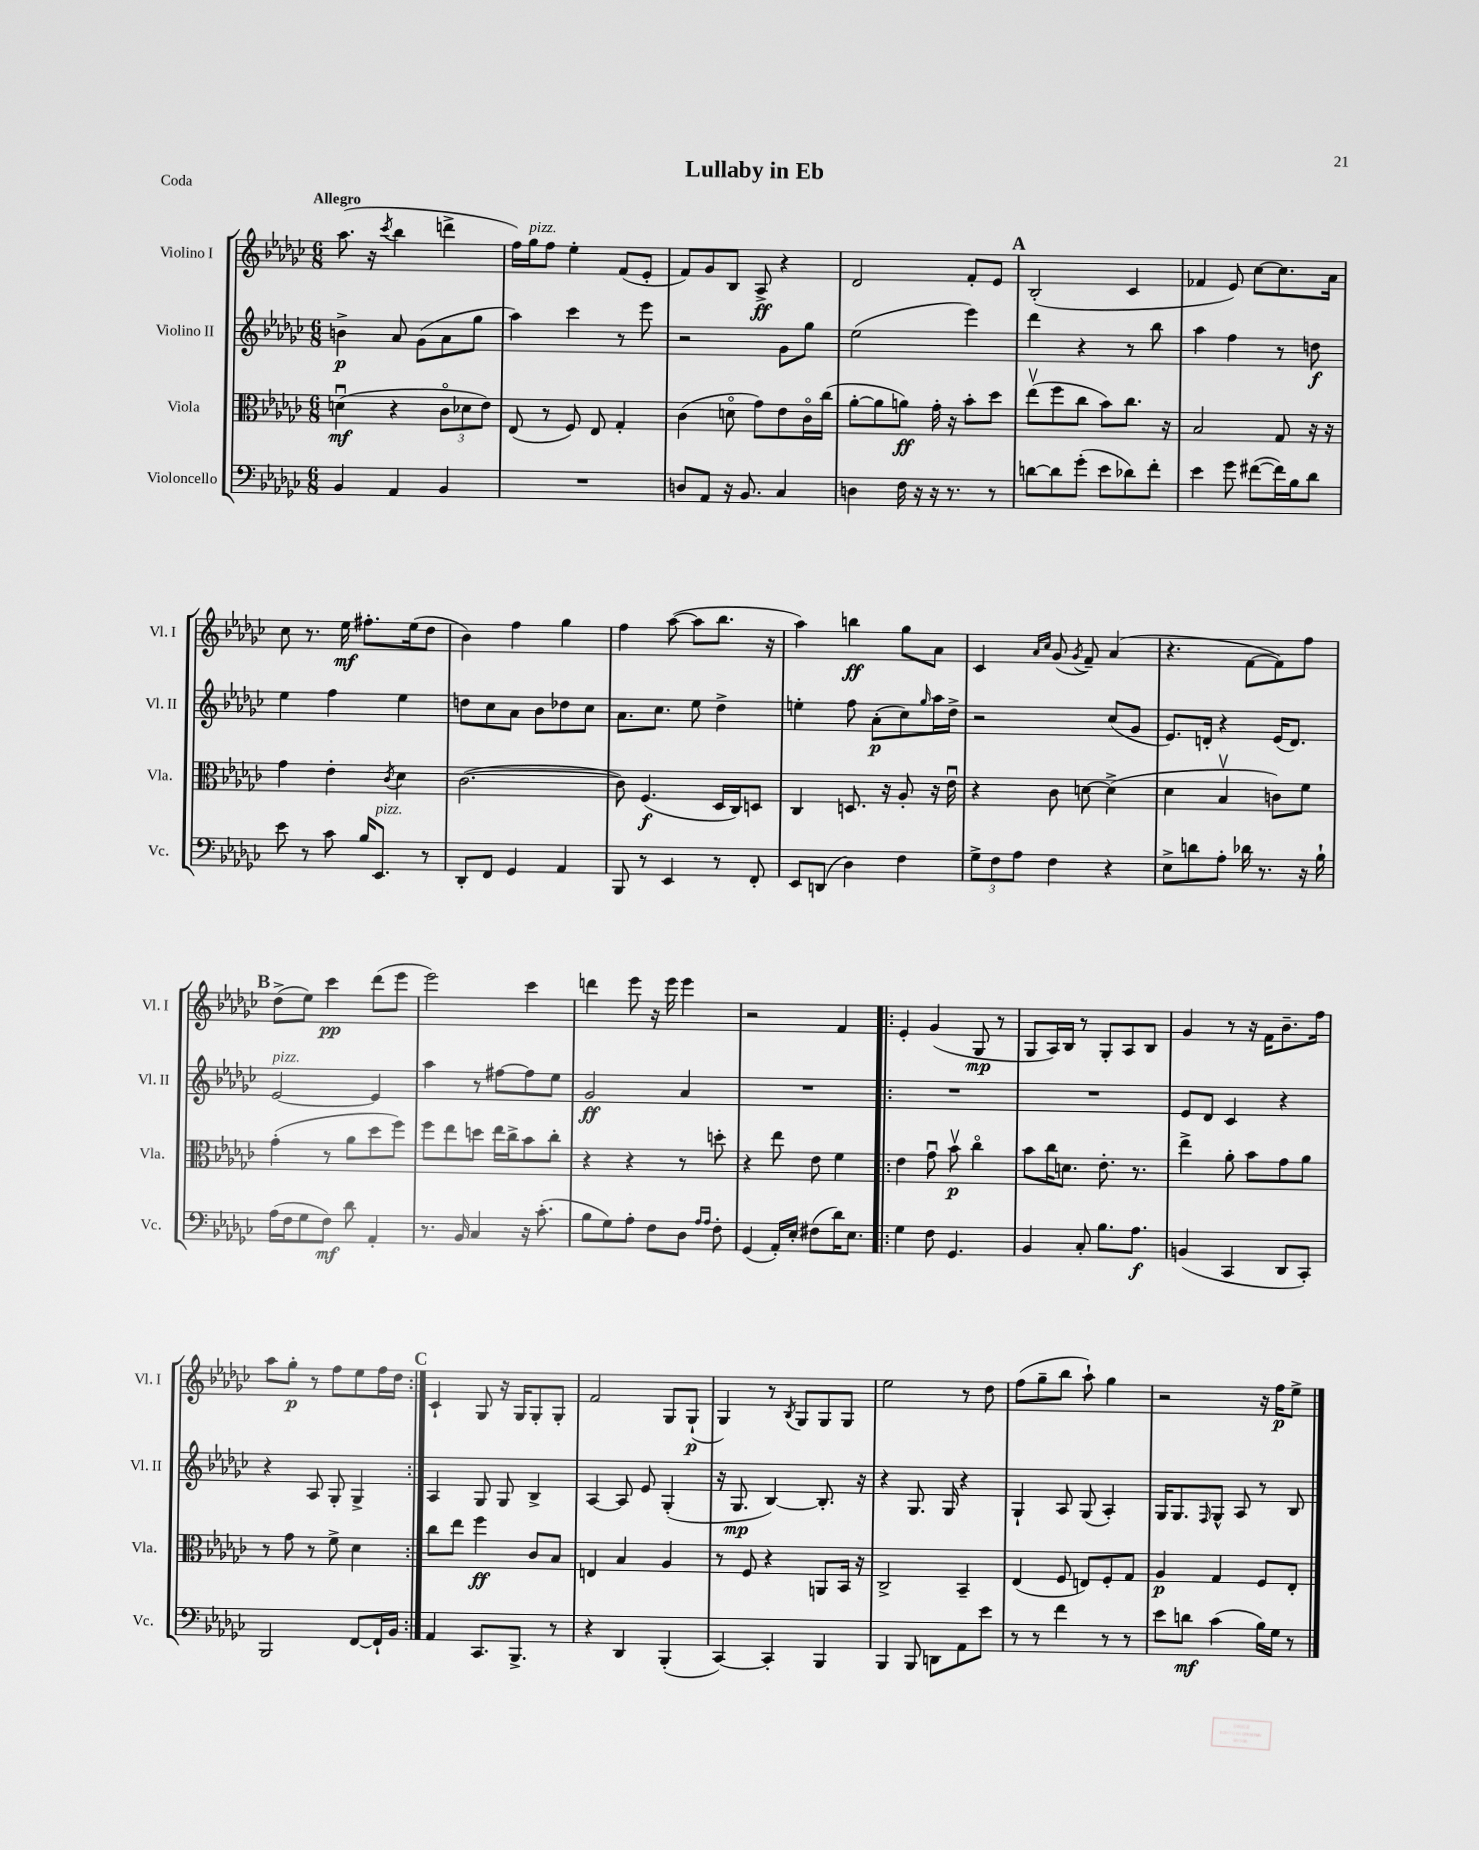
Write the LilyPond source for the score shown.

\header { title = "Lullaby in Eb" piece = "Coda" }
<<
\new StaffGroup <<
\new Staff = "s0" \with { instrumentName = "Violino I" shortInstrumentName = "Vl. I" } {
    \clef treble \key ges \major \numericTimeSignature \time 6/8 \tempo "Allegro"
    aes''8.( r16 \acciaccatura { ces'''8 } bes''4 d'''4-> |
    f''16) ges''16^\markup { \italic "pizz." } f''8 ees''4-. f'8( ees'8-. |
    f'8) ges'8 bes8 aes8->\ff r4 |
    des'2 f'8-. ees'8 |
    \mark \markup { \bold "A" } bes2-.( ces'4 |
    fes'4 ees'8) ces''8~ ces''8. aes'16 |
    ces''8 r8. ees''16\mf fis''8.-. ees''16( des''8 |
    bes'4) f''4 ges''4 |
    f''4 aes''8~( aes''8 bes''8. r16 |
    aes''4) b''4\ff ges''8 aes'8 |
    ces'4 \grace { aes'16 ces''16 } ges'8( \acciaccatura { ges'8 } f'8--) aes'4( |
    r4. f'8~ f'8) f''8 |
    \mark \markup { \bold "B" } des''8->( ees''8) ces'''4\pp des'''8( ees'''8 |
    ees'''2) ces'''4 |
    d'''4 ees'''8 r16 ees'''16 ees'''4 |
    r2 f'4 |
    \repeat volta 2 { ees'4-. ges'4( ges8\mp r8 |
    ges8 aes16) bes16 r8 ges8-. aes8 bes8 |
    ges'4 r8 r16 f'16 bes'8.-- f''16 |
    aes''8 ges''8-.\p r8 f''8 ees''8 f''16 des''16 | }
    \mark \markup { \bold "C" } ces'4-! ges8 r16 ges16 ges8-. ges8-. |
    f'2 ges8 ges8-!\p( |
    ges4) r8 \acciaccatura { bes8 } ges8 ges8 ges8 |
    ees''2 r8 des''8 |
    f''8( ges''8-- bes''8 aes''8-!) ges''4 |
    r2 r16 f''16\p ees''8-> \bar "|." |
}
\new Staff = "s1" \with { instrumentName = "Violino II" shortInstrumentName = "Vl. II" } {
    \clef treble \key ges \major \numericTimeSignature \time 6/8
    b'4->\p aes'8 ges'8( aes'8 ges''8 |
    aes''4) ces'''4 r8 ees'''8 |
    r2 ges'8 ges''8 |
    ees''2( ees'''4) |
    \mark \markup { \bold "A" } des'''4 r4 r8 bes''8 |
    aes''4 f''4 r8 d''8\f |
    ees''4 f''4 ees''4 |
    d''8 ces''8 aes'8 bes'8 des''8 ces''8 |
    aes'8. ces''8. ees''8 des''4-> |
    e''4-. f''8 aes'8-.\p( ces''8) \grace { ges''16 } aes''16 des''16-> |
    r2 ces''8( ges'8 |
    ees'8.) d'16-. r4 ees'16( d'8.) |
    \mark \markup { \bold "B" } ees'2~^\markup { \italic "pizz." } ees'4 |
    aes''4 r8 fis''8~ fis''8 ees''8 |
    ges'2\ff aes'4 |
    R2. |
    \repeat volta 2 { R2. |
    R2. |
    ees'8 des'8 ces'4 r4 |
    r4 aes8 ges8-. ges4-> | }
    \mark \markup { \bold "C" } aes4 ges8 ges8 bes4-> |
    aes4~ aes8 ees'8 ges4-.( |
    r16 ges8.\mp bes4~) bes8.-. r16 |
    r4 ges8. ges16 r4 |
    ges4-! aes8 ges8( aes4-.) |
    ges16 ges8. \grace { f16 } ges8-^ aes8 r8 bes8 \bar "|." |
}
\new Staff = "s2" \with { instrumentName = "Viola" shortInstrumentName = "Vla." } {
    \clef alto \key ges \major \numericTimeSignature \time 6/8
    d'4\downbow\mf( r4 \tuplet 3/2 { ces'8\flageolet des'8 ees'8) } |
    ees8( r8 f8) ees8 ges4-. |
    ces'4( d'8\flageolet ges'8) ees'8 ces'16\flageolet ces''16( |
    aes'8~-. aes'8 a'8\ff) ges'16-. r16 bes'8-. des''8 |
    \mark \markup { \bold "A" } ees''8\upbow( f''8 ces''8 bes'8) ces''8. r16 |
    bes2 ges8 r16 r16 |
    ges'4 ees'4-. \acciaccatura { ces'8 } des'4 |
    ces'2.~( |
    ces'8) f4.\f( des16 ces16) d8 |
    ces4 d8. r16 aes8-. r16 ees'16\downbow |
    r4 ces'8 d'8~ d'4->( |
    des'4 bes4\upbow c'8) f'8 |
    \mark \markup { \bold "B" } ges'4-.( r8 aes'8 des''8 f''8) |
    f''8 ees''8 d''8 ees''16 ces''16-> bes'8 ces''8-. |
    r4 r4 r8 d''8-. |
    r4 ees''8 ees'8 f'4 |
    \repeat volta 2 { ees'4 ges'8\downbow bes'8\upbow\p ces''4\flageolet |
    bes'8 ces''16 d'8. ees'8.-. r8. |
    ees''4-> aes'8-. bes'8 ges'8 aes'8 |
    r8 ges'8 r8 f'8-> des'4 | }
    \mark \markup { \bold "C" } ces''8 ees''8 f''4\ff ces'8 bes8 |
    e4 bes4 aes4 |
    r8 f8 r4 a,8 bes,16 r16 |
    ces2-> bes,4-- |
    ees4( f8 e8) f8-. ges8 |
    aes4\p ges4 f8 ees8-. \bar "|." |
}
\new Staff = "s3" \with { instrumentName = "Violoncello" shortInstrumentName = "Vc." } {
    \clef bass \key ges \major \numericTimeSignature \time 6/8
    bes,4 aes,4 bes,4 |
    R2. |
    d8 aes,8 r16 bes,8. ces4 |
    d4 f16 r16 r16 r8. r8 |
    \mark \markup { \bold "A" } d'8~ d'8 ges'8-.( ees'8 des'8) f'8-. |
    ees'4 ges'8 fis'8~( fis'16) bes16 des'8 |
    ees'8 r8 ces'8 bes16 ees,8.^\markup { \italic "pizz." } r8 |
    des,8-. f,8 ges,4 aes,4 |
    bes,,8 r8 ees,4 r8 f,8-. |
    ees,8 d,8( des4) f4 |
    \tuplet 3/2 { ges8-> f8 aes8 } f4 r4 |
    ees8-> d'8 aes8-. des'16 r8. r16 bes16-! |
    \mark \markup { \bold "B" } aes16( f16 ges8 f8\mf) des'8 aes,4-. |
    r8. bes,16 ces4 r16 ces'8.-.( |
    bes8 ges8) aes8-. f8 des8 \grace { aes16 aes16 } f8-. |
    ges,4( aes,16-.) ees16-. fis8( des'16) ees8. |
    \repeat volta 2 { ges4 f8 ges,4. |
    bes,4 ces8-. bes8. aes8.\f |
    b,4( ces,4 des,8 ces,8-.) |
    bes,,2 f,8~ f,16-! bes,16 | }
    \mark \markup { \bold "C" } aes,4 ces,8. bes,,8.-> r8 |
    r4 des,4 bes,,4-.( |
    ces,4~) ces,4-. bes,,4 |
    bes,,4 bes,,8 d,8 aes,8 ees'8 |
    r8 r8 f'4 r8 r8 |
    ees'8 d'8\mf ces'4( bes16) ges16 r8 \bar "|." |
}
>>
>>
\layout { \context { \Score \remove "Bar_number_engraver" } }
